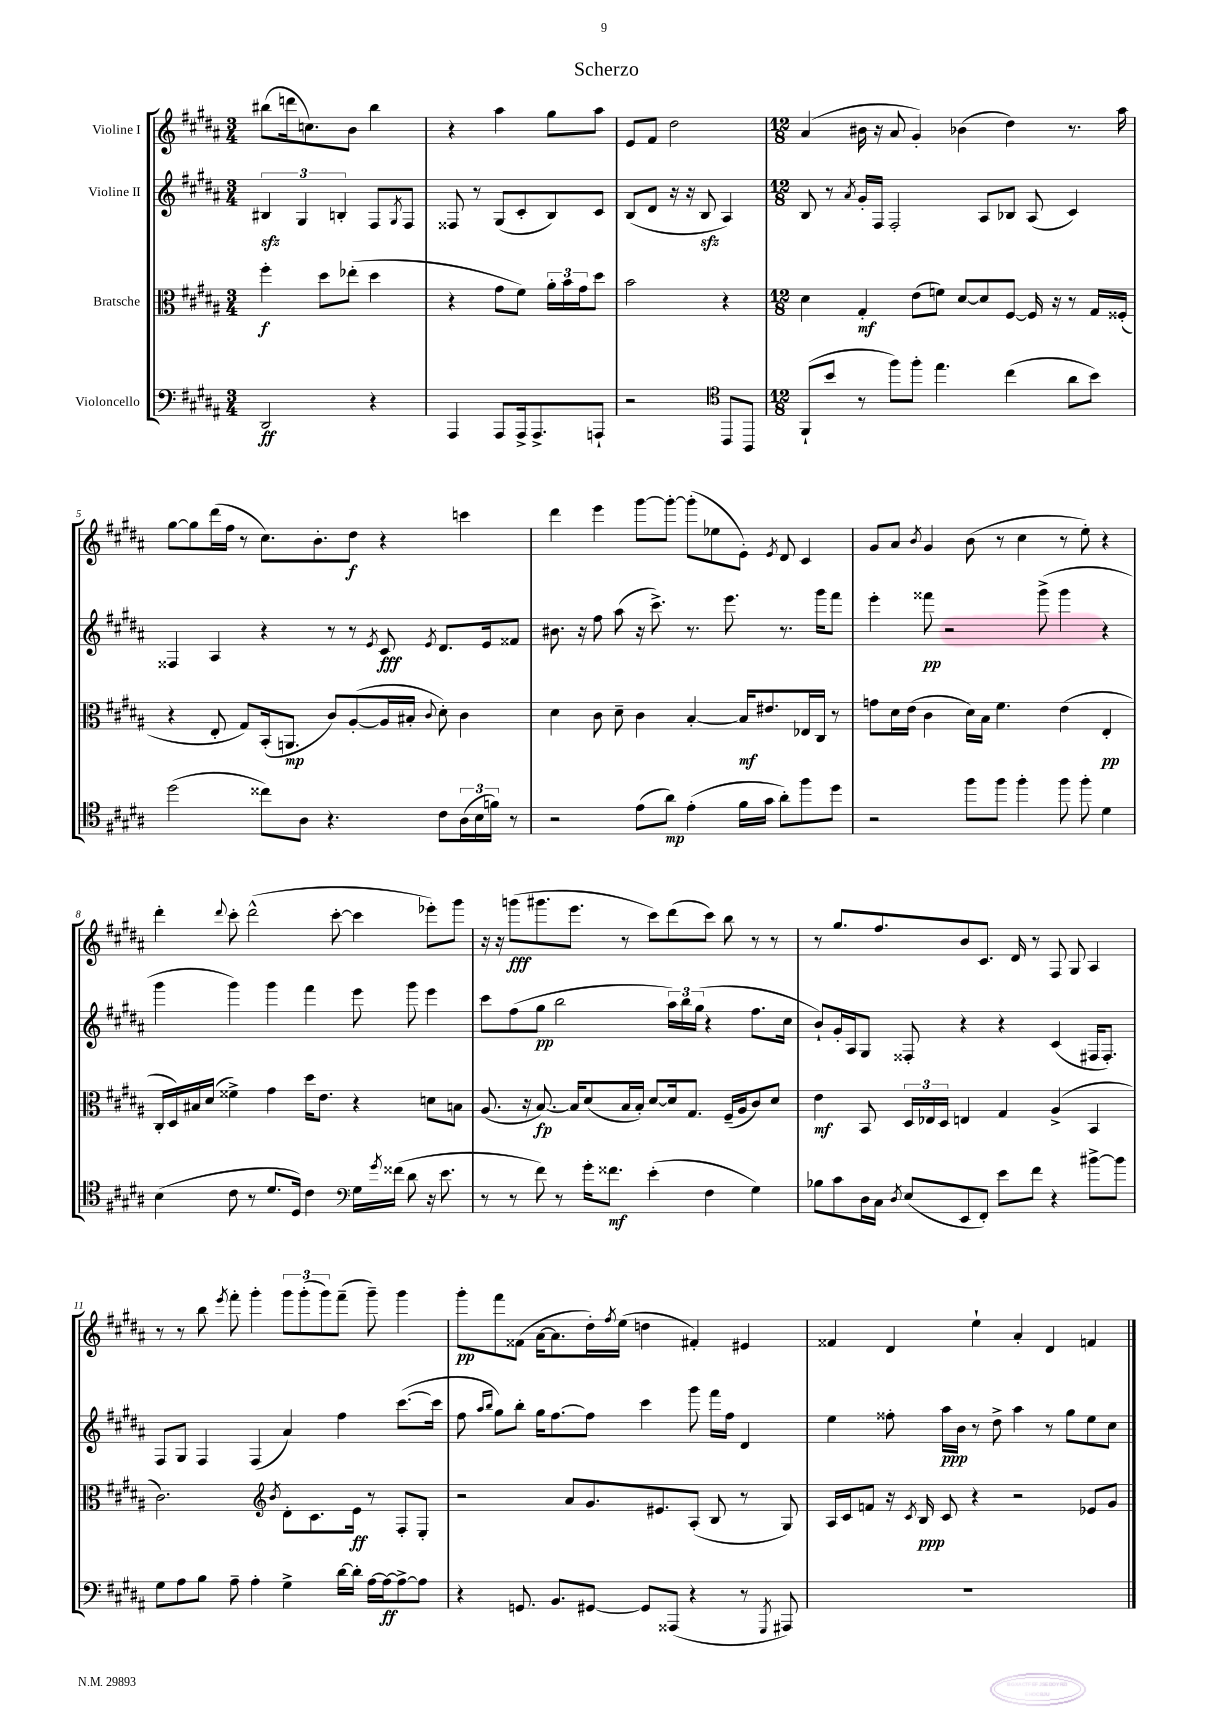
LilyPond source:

\header { title = "Scherzo" }
<<
\new StaffGroup <<
\new Staff = "s0" \with { instrumentName = "Violine I" } {
    \clef treble \key b \major \numericTimeSignature \time 3/4
    bis''8( d'''16 c''8.) b'8 bis''4 |
    r4 ais''4 gis''8 ais''8 |
    e'8 fis'8 dis''2 |
    \numericTimeSignature \time 12/8 ais'4( bis'16 r16 ais'8 gis'4-.) bes'4( dis''4) r8. ais''16 |
    gis''8~ gis''8 dis'''16( fis''16 r8 cis''8.) b'8.-. dis''8\f r4 c'''4 |
    dis'''4 e'''4 gis'''8~ gis'''8~-. gis'''8-.( ees''8 e'8-.) \acciaccatura { e'8 } dis'8 cis'4 |
    gis'8 ais'8 \acciaccatura { b'8 } gis'4 b'8( r8 cis''4 r8 e''8-.) r4 |
    dis'''4-. \appoggiatura { dis'''8 } cis'''8-. dis'''2-^( cis'''8~-. cis'''4 ees'''8-.) gis'''8 |
    r16 r16 g'''8\fff( gis'''8. e'''8. r8 cis'''8) dis'''8( cis'''8) b''8 r8 r8 |
    r8 gis''8. fis''8. b'8 cis'8. dis'16 r8 fis8 gis8 ais4 |
    r8 r8 b''8 \acciaccatura { e'''8 } fis'''8-. gis'''4-. \tuplet 3/2 { gis'''8 gis'''8-.( gis'''8) } fis'''8--( gis'''8--) gis'''4 |
    gis'''8-.\pp fis'''8 fisis'8( ais'16~ ais'8. dis''16-.) \acciaccatura { fis''8 } e''16( d''4 fis'4-.) eis'4 |
    fisis'4 dis'4 e''4-! ais'4-. dis'4 f'4 \bar "|." |
}
\new Staff = "s1" \with { instrumentName = "Violine II" } {
    \clef treble \key b \major \numericTimeSignature \time 3/4
    \tuplet 3/2 { bis4\sfz gis4 b4-. } fis8 \acciaccatura { gis8 } fis8 |
    fisis8 r8 gis8( cis'8-. b8) cis'8 |
    b8( dis'8 r16 r16 b8\sfz ais4) |
    \numericTimeSignature \time 12/8 b8 r8 \acciaccatura { ais'8 } gis'16-. fis16 fis2-. ais8 bes8 ais8( cis'4) |
    fisis4 ais4 r4 r8 r8 \acciaccatura { e'8 } cis'8\fff \acciaccatura { e'8 } dis'8. e'16 fisis'8 |
    bis'8. r16 fis''8 ais''8( r16 cis'''8.->) r8. e'''8. r8. gis'''16 fis'''8 |
    e'''4-. fisis'''8\pp r2 gis'''8->( gis'''4 r4 |
    gis'''4 gis'''4) gis'''4 fis'''4 e'''8 gis'''8 e'''4 |
    cis'''8 fis''8( gis''8\pp b''2 \tuplet 3/2 { ais''16) b''16 gis''16( } r4 fis''8. cis''16 |
    b'8-!) gis'16-. ais16 gis8 fisis8-. r4 r4 cis'4( fis16 fis8.-.) |
    fis8 gis8 fis4 fis4( ais'4) fis''4 cis'''8.~( cis'''16 |
    fis''8 \grace { ais''16 b''16 } gis''8) b''8-. gis''16 fis''8.~ fis''8 cis'''4 gis'''8 fis'''16 fis''16 dis'4 |
    e''4 fisis''8-. ais''16\ppp b'16 r8 dis''8-> ais''4 r8 gis''8 e''8 cis''8 \bar "|." |
}
\new Staff = "s2" \with { instrumentName = "Bratsche" } {
    \clef alto \key b \major \numericTimeSignature \time 3/4
    fis''4-.\f dis''8 ees''8-.( dis''4 |
    r4 gis'8 fis'8) \tuplet 3/2 { ais'16-. b'16 gis'16 } dis''8 |
    b'2 r4 |
    \numericTimeSignature \time 12/8 dis'4 gis4-.\mf e'8( f'8) dis'8~ dis'8 fis8~ fis16 r16 r8 gis16 fisis16-.( |
    r4 e8-. gis8) b,16-.( a,8.\mp cis'8) ais8~-.( ais16 bis16-. \appoggiatura { cis'8 } dis'8-.) cis'4 |
    dis'4 cis'8 dis'8-- cis'4 b4~-. b16\mf eis'8. ees16 cis16 r8 |
    g'8 dis'16 e'16( cis'4 dis'16) b16 fis'4. e'4( e4-.\pp |
    cis16-. dis16) bis16 dis'16( fisis'4->) gis'4 dis''16 e'8. r4 d'8 b8 |
    ais8.( r16 b8.~\fp) b16 dis'8( b16 b16-.) dis'8~ dis'16 gis8. fis16--( ais16 cis'8) dis'8 |
    e'4\mf b,8 \tuplet 3/2 { dis16 ees16 dis16 } e4 gis4 ais4->( b,4 |
    cis'2.) \acciaccatura { cis'8 } dis'8-. cis'8. e'16\ff r8 fis8-. e8-. |
    \clef treble r2 ais'8 gis'8. eis'8. ais8-.( b8 r8 gis8) |
    ais16 cis'16 f'8 r16 \acciaccatura { cis'8 } b16\ppp cis'8 r4 r2 ees'8 gis'8 \bar "|." |
}
\new Staff = "s3" \with { instrumentName = "Violoncello" } {
    \clef bass \key b \major \numericTimeSignature \time 3/4
    dis,2\ff r4 |
    ais,,4 ais,,8 ais,,16-> ais,,8.-> a,,8-! |
    r2 cis,8 ais,,8 |
    \numericTimeSignature \time 12/8 \clef tenor fis,8-!( b'8 r8 fis''8) fis''8-. e''4. cis''4( ais'8 b'8) |
    dis''2( cisis''8) ais8 r4. cis'8 \tuplet 3/2 { ais16( b16 f'16) } r8 |
    r2 e'8( ais'8\mp) e'4-.( fis'16 gis'16 ais'8-.) fis''8 dis''8 |
    r2 fis''8 fis''8 fis''4-. fis''8 fis''8-. dis'4 |
    b4( cis'8 r8 dis'8. dis16) cis'4 \clef bass gis16 \acciaccatura { gis'8 } fisis'16( dis'8 r16 e'8. |
    r8 r8 fis'8) r8 gis'16-. fisis'8.\mf e'4-.( fis4 gis4) |
    bes8 cis'8 dis16 cis16 \acciaccatura { dis8 } e8( e,8 fis,8-.) e'8 fis'8 r4 bis'8~-> bis'8 |
    gis8 ais8 b8 ais8-- ais4-. gis4-> dis'16~ dis'16-. ais16~ ais16~\ff ais8~-> ais8 |
    r4 g,8. b,8. gis,8~ gis,8 aisis,,8( r4 r8 \acciaccatura { gis,,8 } ais,,8) |
    R1. \bar "|." |
}
>>
>>
